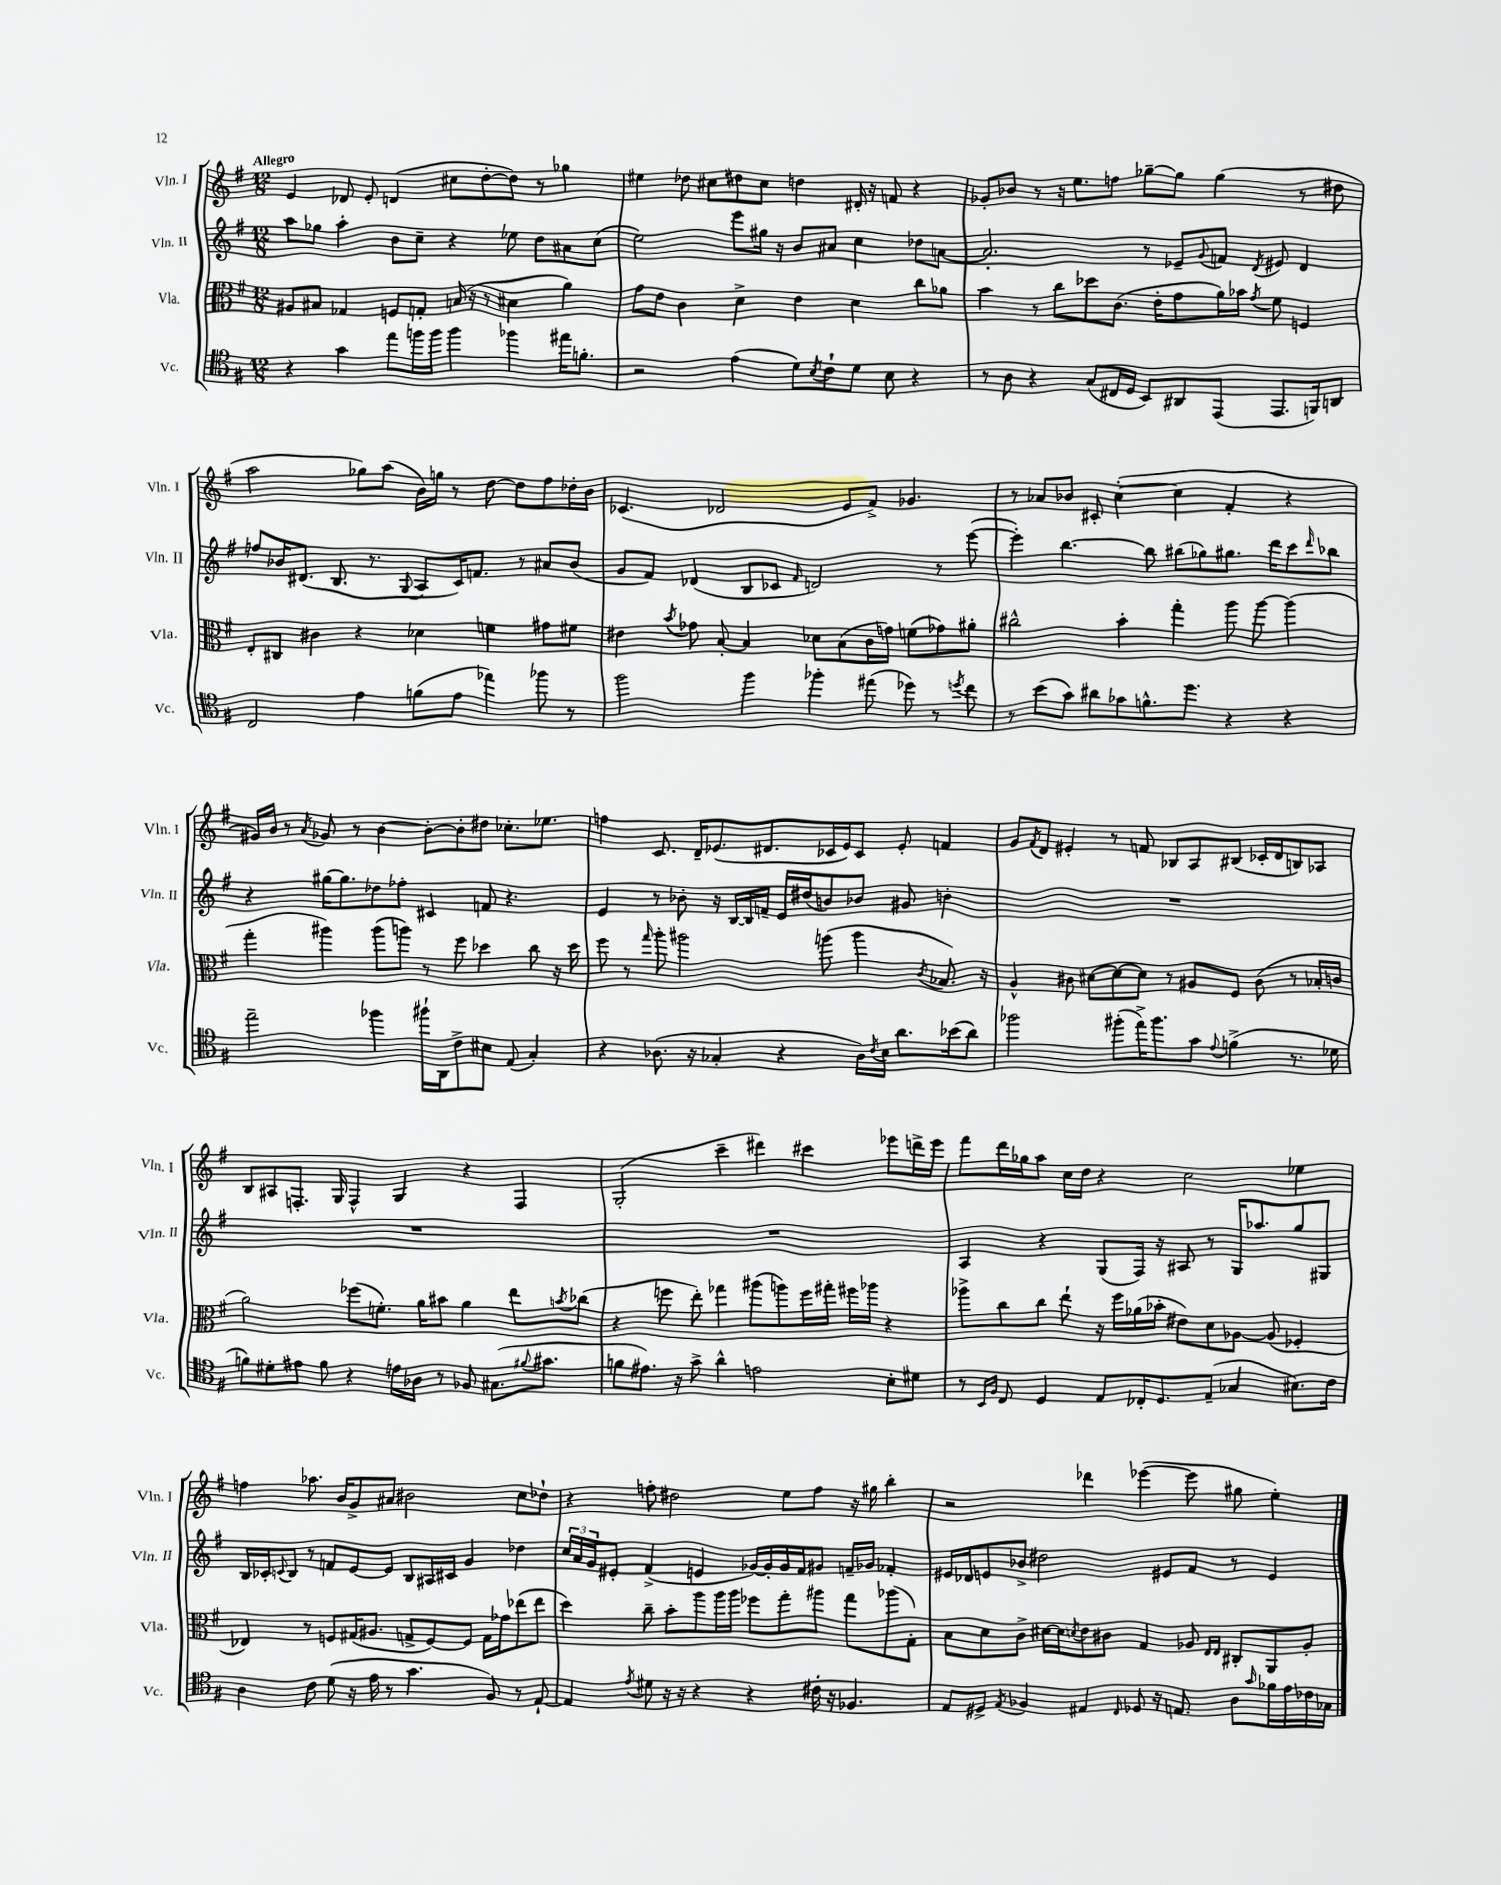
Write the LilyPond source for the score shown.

<<
\new StaffGroup <<
\new Staff = "s0" \with { instrumentName = "Vln. I" shortInstrumentName = "Vln. I" } {
    \clef treble \key g \major \numericTimeSignature \time 12/8 \tempo "Allegro"
    e'4 des'8 e'8-. d'4( cis''8 d''8~-. d''8) r8 ges''4 |
    eis''4 des''8 cis''8 dis''8 cis''8 d''4 dis'16-. r16 f'8 r4 |
    ges'8-. bes'8 r8 r16 e''8. f''8 ges''8~-- ges''8 ges''4( r8 dis''8 |
    a''2 ges''8) a''8( b'16) g''16 r8 d''8~ d''8 fis''8 des''16-. b'16 |
    ces'4.( des'2 e'8 fis'8->) ges'4. |
    r8 aes'8 bes'8 cis'8-. c''4~-.( c''4 fis'4-. r4 |
    gis'16) b'16 r8 \acciaccatura { a'8 } ges'8 r8 b'4~ b'8~-. b'8-. dis''8 ces''8.-. ees''8. |
    f''4 c'8. d'16-- ees'8.( dis'8. ces'16 ees'16) ces'8 ees'8-. f'4 |
    g'8 \acciaccatura { fis'8 } d'8 eis'4-. r8 f'8 bes8 a8 bis8( ces'16-. d'16 b8) aes8 |
    b8 ais8 f8.-. g16 f4-^ g4 r4 f4 |
    g2-.( c'''4-- dis'''4) cis'''4 ees'''8 d'''16-> ees'''16 |
    fis'''8 d'''16 ges''16 a''8 c''16 d''16 r4 c''2 ees''4 |
    f''4 aes''8. b'16 g'8-> ais'8 bis'2 c''8 des''8-! |
    r4 f''8-. dis''2 e''8 f''8 r16 gis''16 b''4-. |
    r2 des'''4 ees'''4~( ees'''8 gis''8 e''4-.) \bar "|." |
}
\new Staff = "s1" \with { instrumentName = "Vln. II" shortInstrumentName = "Vln. II" } {
    \clef treble \key g \major \numericTimeSignature \time 12/8
    a''8 ges''8 a''4-. b'8 c''8-- r4 ees''8 d''8 ais'8 c''8( |
    e''2) e'''8 gis''16 r16 b'8 ais'8 c''4 des''8 a'8~ |
    a'2.-. r8 ees'8-- \appoggiatura { g'8 } f'8 \acciaccatura { d'8 } eis'8 d'4 |
    f''8 bes'16 dis'8.( b8. r8. \appoggiatura { g8 } a8 c'16) f'8. r8 ais'8 bes'8( |
    g'8 fis'8) des'4( b8 ces'8 \grace { fis'16 } d'2) r8 e'''8~( |
    e'''4-.) b''4.~ b''8 bis''8( ges''8) gis''8. d'''16 c'''8 \grace { d'''16 } bes''8 |
    r4 gis''16~ gis''8. des''8 fes''8-. cis'4 f'8 r4. |
    e'4 r8 bes'8-. r16 b16~ b16 f'16-- e'16 dis''16( b'8) bes'8 gis'8 b'4-. |
    R1. |
    R1. |
    R1. |
    a4 r4 g8( fis16) r16 ais8 r8 g16 aes''8. g''8 gis8 |
    b16 ces'16-. \appoggiatura { c'8 } b8 r8 f'8 e'8~ e'8 b8 ais16 cis'16 g'4 des''4 |
    \tuplet 3/2 { c''16 a'16 g'16 } eis'8-. fis'4->( e'4 ges'16~) ges'16-. ges'16 fis'16 gis'8 f'16-- ges'16 fes'4-. |
    eis'16 des'16 e'8 bes'8-> dis''2 eis'8 fis'8 r8 eis'4 \bar "|." |
}
\new Staff = "s2" \with { instrumentName = "Vla." shortInstrumentName = "Vla." } {
    \clef alto \key g \major \numericTimeSignature \time 12/8
    ais8 bis8 ges4 f8 g8-. b16( r16 r8 dis'4 a'4) |
    g'8 e'8 c'4 d'4-> e'4 d'4 c''8 aes'8 |
    b'4 r8 c''8 des''8 c'8.( e'16-. g'8 a'16) bes'16 \acciaccatura { g'8 } fis'8 f4 |
    e8-. cis8 cis'4 r4 des'4 f'4 gis'8 fis'8 |
    eis'4 \acciaccatura { b'8 } ges'8 b8~-. b4 des'8 b8( c'16 g'16) f'8( ges'8) ais'8-. |
    cis''2-^ b'4-. g''4-. a''8 a''8~ a''4( |
    g''4-. ais''4) ais''8( a''8) r8 fis''8 des''4 c''8 r16 des''16 |
    fis''8 r8 \grace { g''16 } a''8-. ais''2 a''8( a''4 \acciaccatura { c'8 } bes8.) r16 |
    a4-^ cis'8 dis'8~ dis'8~ dis'8 r8 ais8 fis8 cis'8( r8 bes16-. c'16 |
    a'2) fes''8( f'8.-.) a'16 bis'8 a'4 e''8 \acciaccatura { b'8 } ces''8( |
    r4 f''8 e''8-.) ges''4 ais''8( a''8) f''16 gis''16-. fis''16 aes''16 r4 |
    aes''8-> c''8 c''8 e''8-! r16 fis''16 aes'16( bes'16-. eis'8) d'8 aes8~ aes8( fes4-. |
    ees4) r8 f8 gis16( ais8. g8-> f8~) f8 g16 ges'16 ees''8( ees''8 |
    d''4) c''8-- b'8-. a''8 a''16 a''16 fes''8 g''8-. ais''8 g''8 aes''8( g8-.) |
    b8 d'8 c'8-> dis'16~ dis'16 \acciaccatura { d'8 } e'8 cis'8 g4 aes8 \grace { e16 e16 } cis8-. a,8 aes8-. \bar "|." |
}
\new Staff = "s3" \with { instrumentName = "Vc." shortInstrumentName = "Vc." } {
    \clef tenor \key g \major \numericTimeSignature \time 12/8
    r4 g'4 e''8 f''16 f''16 f''4 fes''4 eis''16 f'8.-. |
    r2 e'4( d'8) \acciaccatura { b8 } c'8-! d'8 b8 r4 |
    r8 a8 r4 g8( cis16 d16 b,8) ais,8 e,8( e,8. f,16) a,8 |
    c2 e'4 f'8( e'8 ees''4) fes''8 r8 |
    fis''2 fis''4 fes''4-. eis''8( des''8) r8 \acciaccatura { d''8 } c''8 |
    r8 b'8( g'8) ais'8 ges'8 f'8.-^ d''8. r4 r4 |
    e''2-- fes''4 fis''16-! a,16 c'8-> bis8 e8( g4-.) |
    r4 aes8.( r16 ges4-. r4 aes16) \acciaccatura { c'8 } b16 a'8. bes'16( a'8) |
    fes''2 fis''8-.( e''16->) fis''8. g'8 \appoggiatura { e'8 } f'4->( r8. des'16 |
    f'8) dis'8-. eis'8 f'8 r4 e'16 aes16 r8 fes8 gis8.( \appoggiatura { fis'8 } gis'8. |
    f'8 eis'8.) r16 g'8-> a'4-^ e'2 b8-. dis'8 |
    r8 \grace { b,16 fis16 } c8 d4 e8 ces16-. d8. e8--( ges4 bis8.) c'16 |
    a4 c'8 d'8( r16 e'16 r8 g'4. fis8) r8 e8~-! |
    e4 \acciaccatura { e'8 } dis'8 r16 r16 r4 r4 cis'16-. r16 fes4. |
    e8 dis8-> \acciaccatura { e8 } fes4 eis4 \grace { c16 } des8 r16 e8. a8 \grace { g'16 } fes'16 e'16 ces'16 ges16 \bar "|." |
}
>>
>>
\layout { \context { \Score \remove "Bar_number_engraver" } }
